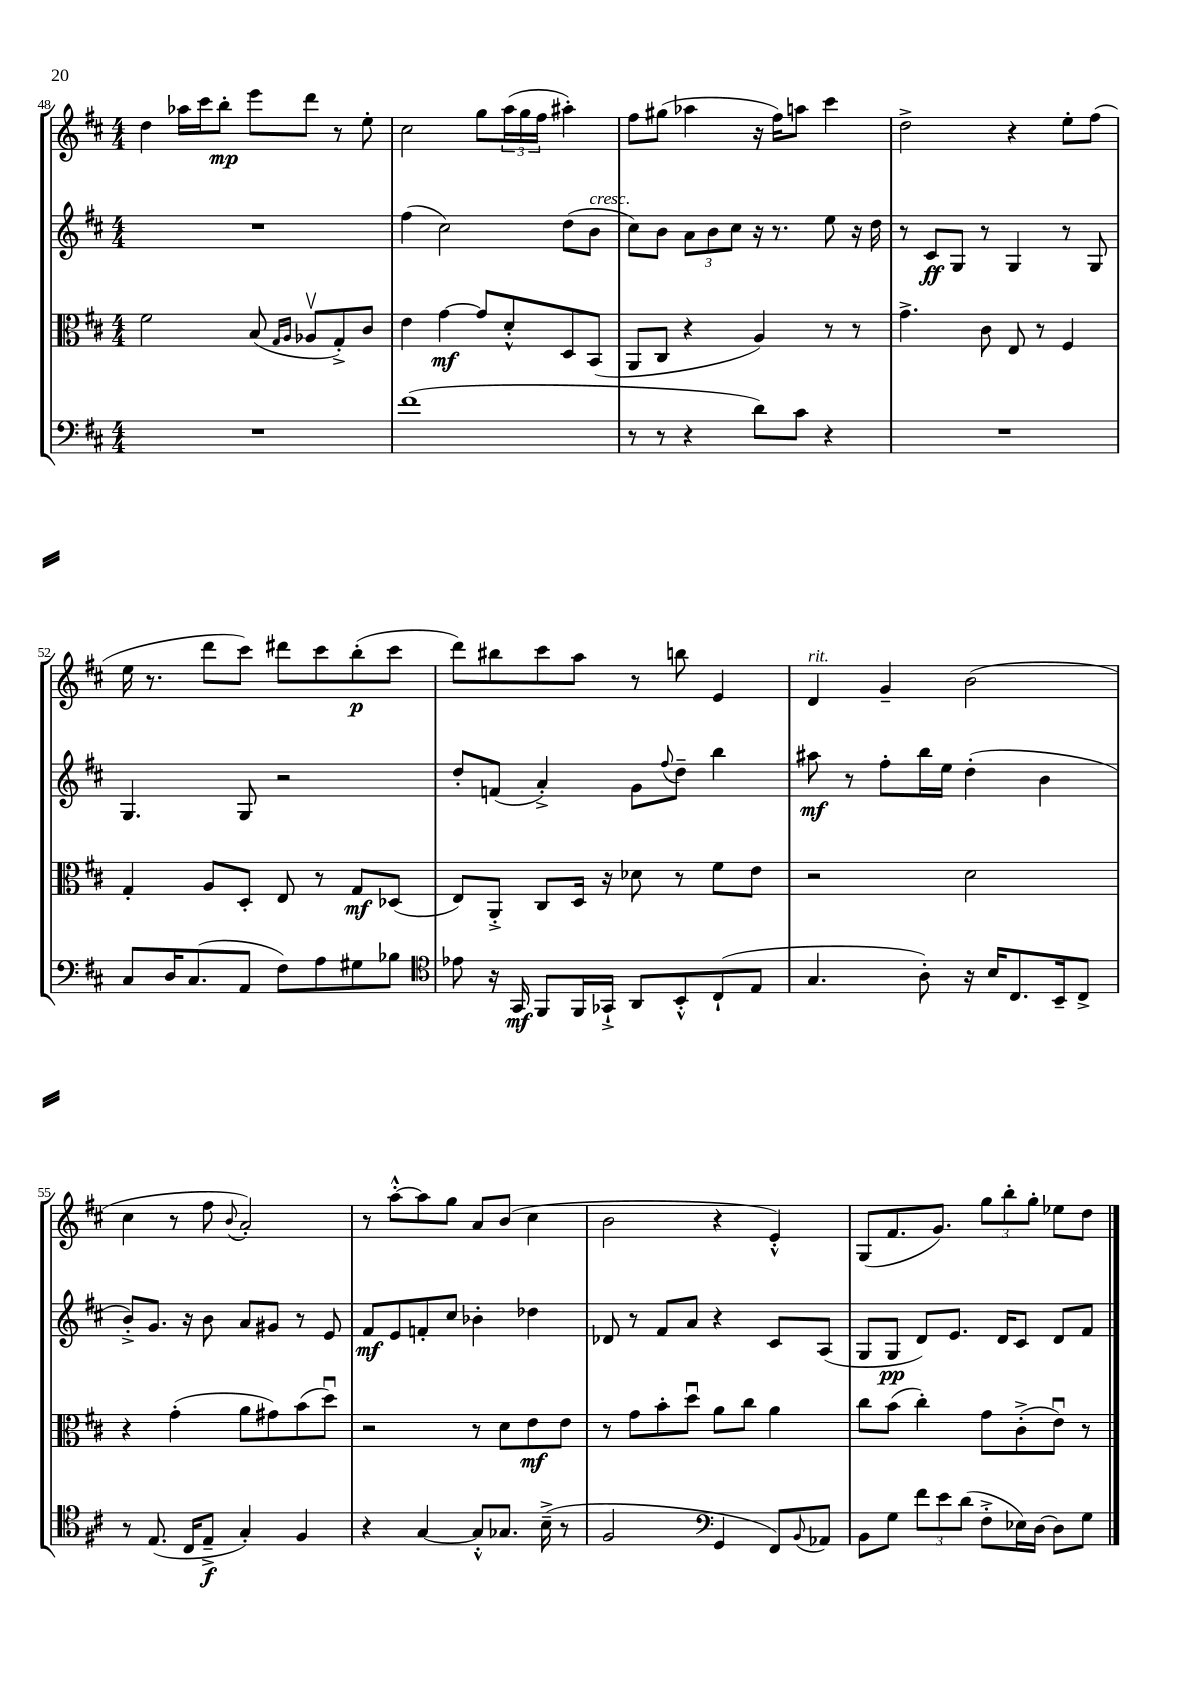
<<
\new StaffGroup <<
\new Staff = "s0" {
    \clef treble \key d \major \numericTimeSignature \time 4/4
    d''4 aes''16 cis'''16 b''8-.\mp e'''8 d'''8 r8 e''8-. |
    cis''2 g''8 \tuplet 3/2 { a''16( g''16 fis''16 } ais''4-.) |
    fis''8 gis''8( aes''4 r16 fis''16) a''8 cis'''4 |
    d''2-> r4 e''8-. fis''8( |
    e''16 r8. d'''8 cis'''8) dis'''8 cis'''8 b''8-.\p( cis'''8 |
    d'''8) bis''8 cis'''8 a''8 r8 b''8 e'4 |
    d'4^\markup { \italic "rit." } g'4-- b'2( |
    cis''4 r8 fis''8 \appoggiatura { b'8 } a'2-.) |
    r8 a''8~-.-^ a''8 g''8 a'8 b'8( cis''4 |
    b'2 r4 e'4-.-^) |
    g8( fis'8. g'8.) \tuplet 3/2 { g''8 b''8-. g''8-. } ees''8 d''8 \bar "|." |
}
\new Staff = "s1" {
    \clef treble \key d \major \numericTimeSignature \time 4/4
    R1 |
    fis''4( cis''2) d''8( b'8^\markup { \italic "cresc." } |
    cis''8) b'8 \tuplet 3/2 { a'8 b'8 cis''8 } r16 r8. e''8 r16 d''16 |
    r8 cis'8\ff g8 r8 g4 r8 g8 |
    g4. g8 r2 |
    d''8-. f'8( a'4-.->) g'8 \appoggiatura { fis''8 } d''8-- b''4 |
    ais''8\mf r8 fis''8-. b''16 e''16 d''4-.( b'4 |
    b'8-.->) g'8. r16 b'8 a'8 gis'8 r8 e'8 |
    fis'8\mf e'8 f'8-. cis''8 bes'4-. des''4 |
    des'8 r8 fis'8 a'8 r4 cis'8 a8( |
    g8 g8\pp d'8) e'8. d'16 cis'8 d'8 fis'8 \bar "|." |
}
\new Staff = "s2" {
    \clef alto \key d \major \numericTimeSignature \time 4/4
    fis'2 b8( \grace { g16 a16 } aes8\upbow g8-.->) cis'8 |
    e'4 g'4~\mf g'8 d'8-.-^ d8 b,8( |
    a,8 cis8 r4 a4) r8 r8 |
    g'4.-> cis'8 e8 r8 fis4 |
    g4-. a8 d8-. e8 r8 g8\mf des8( |
    e8) a,8-.-> cis8 d16 r16 des'8 r8 fis'8 e'8 |
    r2 d'2 |
    r4 g'4-.( a'8 gis'8) b'8( d''8\downbow) |
    r2 r8 d'8 e'8\mf e'8 |
    r8 g'8 b'8-. d''8\downbow a'8 cis''8 a'4 |
    cis''8 b'8( cis''4-.) g'8 cis'8-.->( e'8\downbow) r8 \bar "|." |
}
\new Staff = "s3" {
    \clef bass \key d \major \numericTimeSignature \time 4/4
    R1 |
    fis'1( |
    r8 r8 r4 d'8) cis'8 r4 |
    R1 |
    cis8 d16 cis8.( a,8 fis8) a8 gis8 bes8 |
    \clef tenor ees'8 r16 g,16\mf fis,8 fis,16 ges,16-!-> a,8 b,8-.-^ cis8-!( e8 |
    g4. a8-.) r16 b16 cis8. b,16-- cis8-> |
    r8 e8.( cis16 e8--->\f g4-.) fis4 |
    r4 g4~ g8-.-^ ges8. b16--->( r8 |
    fis2 \clef bass g,4 fis,8) \appoggiatura { b,8 } aes,8 |
    b,8 g8 \tuplet 3/2 { fis'8 e'8 d'8( } fis8-.-> ees16) d16~ d8 g8 \bar "|." |
}
>>
>>
\layout { \context { \Score currentBarNumber = #48 } }
